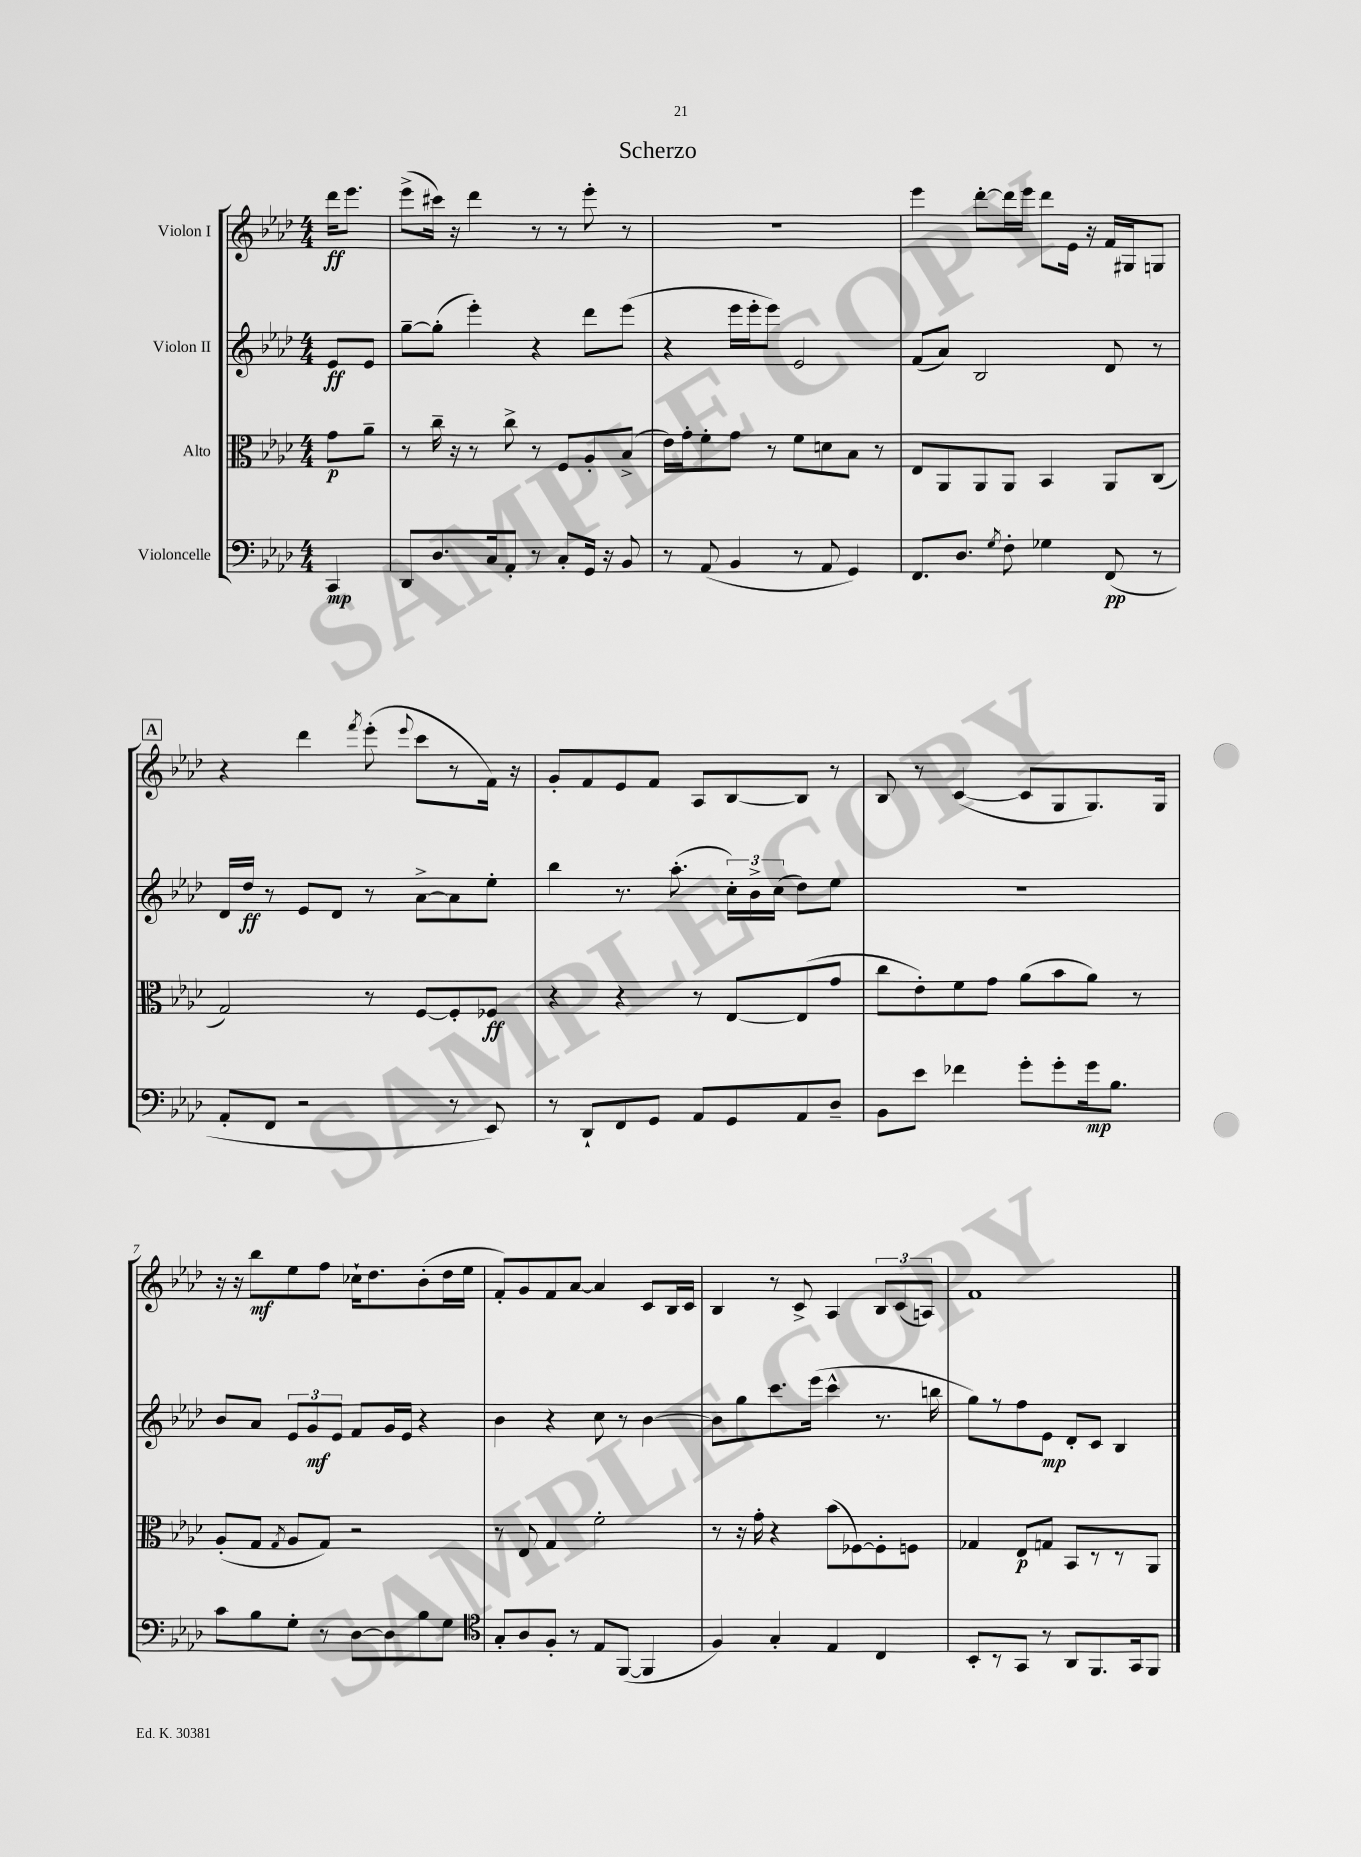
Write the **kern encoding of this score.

**kern	**dynam	**kern	**dynam	**kern	**dynam	**kern	**dynam
*part4	*part4	*part3	*part3	*part2	*part2	*part1	*part1
*staff4	*staff4	*staff3	*staff3	*staff2	*staff2	*staff1	*staff1
*I"Violoncelle	*	*I"Alto	*	*I"Violon II	*	*I"Violon I	*
*clefF4	*	*clefC3	*	*clefG2	*	*clefG2	*
*k[b-e-a-d-]	*	*k[b-e-a-d-]	*	*k[b-e-a-d-]	*	*k[b-e-a-d-]	*
*M4/4	*	*M4/4	*	*M4/4	*	*M4/4	*
=	=	=	=	=	=	=	=
4CC/	mp	8g\L	p	8e-/L	ff	16ddd-\KL	ff
.	.	.	.	.	.	8.eee-\J	.
.	.	8a-~\J	.	8e-/J	.	.	.
=1	=1	=1	=1	=1	=1	=1	=1
8DD-/L	.	8r	.	[8gg~\L	.	(8eee-^\L	.
8.D-/	.	16cc~\	.	(8gg'\J]	.	16ccc#X\Jk)	.
.	.	16r	.	.	.	16r	.
.	.	8r	.	4eee-'\)	.	4ddd-\	.
16C/k	.	.	.	.	.	.	.
8AA-'/J	.	8cc^\	.	.	.	.	.
8r	.	8r	.	4r	.	8r	.
8C'/L	.	8F/L	.	.	.	8r	.
16GG/Jk	.	8A-'/	.	8ddd-\L	.	8eee-'\	.
16r	.	.	.	.	.	.	.
8BB-/	.	(8B-^/J	.	(8eee-\J	.	8r	.
=2	=2	=2	=2	=2	=2	=2	=2
8r	.	16e-\LL)	.	4r	.	1r	.
.	.	16g'\J	.	.	.	.	.
(8AA-/	.	8f'\	.	.	.	.	.
4BB-/	.	8g\J	.	16eee-\LL	.	.	.
.	.	.	.	16eee-'\J	.	.	.
.	.	8r	.	8eee-\J)	.	.	.
8r	.	8f\L	.	2e-/	.	.	.
8AA-/	.	8dn\	.	.	.	.	.
4GG/)	.	8B-\J	.	.	.	.	.
.	.	8r	.	.	.	.	.
=3	=3	=3	=3	=3	=3	=3	=3
8.FF/L	.	8E-/L	.	(8f/L	.	4eee-\	.
.	.	8AA-/	.	8a-/J)	.	.	.
8.D-/J	.	.	.	.	.	.	.
.	.	8AA-/	.	2B-/	.	[8ddd-'\L	.
8qG/	.	.	.	.	.	.	.
8F'\	.	8AA-/J	.	.	.	16ddd-\L]	.
.	.	.	.	.	.	16eee-\JJ	.
4G-X\	.	4BB-/	.	.	.	8ddd-\L	.
.	.	.	.	.	.	16e-\Jk	.
.	.	.	.	.	.	16r	.
(8FF/	pp	8AA-/L	.	8d-/	.	16f/LL	.
.	.	.	.	.	.	16G#X/J	.
8r	.	(8C/J	.	8r	.	8Gn/J	.
!!LO:LB:g=z
!!LO:REH:place=s1:t=A
=4	=4	=4	=4	=4	=4	=4	=4
8AA-'/L	.	2G/)	.	16d-/LL	.	4r	.
.	.	.	.	16dd-/JJ	ff	.	.
8FF/J	.	.	.	8r	.	.	.
2r	.	.	.	8e-/L	.	4ddd-\	.
.	.	.	.	8d-/J	.	.	.
.	.	.	.	.	.	8qfff/	.
.	.	8r	.	8r	.	(8eee-'\	.
.	.	.	.	.	.	8qqeee-/	.
.	.	[8F/L	.	[8a-^\L	.	8ccc\L	.
8r	.	8F'/]	.	8a-\]	.	8r	.
8EE-/)	.	8F-X/J	ff	8ee-'\J	.	16f\Jk)	.
.	.	.	.	.	.	16r	.
=5	=5	=5	=5	=5	=5	=5	=5
8r	.	4r	.	4bb-\	.	8g'/L	.
8DD-`/L	.	.	.	.	.	8f/	.
8FF/	.	4r	.	8.r	.	8e-/	.
8GG/J	.	.	.	.	.	8f/J	.
.	.	.	.	(8.aa-'\	.	.	.
8AA-/L	.	8r	.	.	.	8A-/L	.
8GG/	.	[8E-/L	.	24cc'\LL)	.	[8B-/	.
.	.	.	.	24b-^\	.	.	.
.	.	.	.	(24cc\JJ	.	.	.
8AA-/	.	(8E-/]	.	8dd-\L)	.	8B-/J]	.
8D-~/J	.	8g/J	.	8ee-\J	.	8r	.
=6	=6	=6	=6	=6	=6	=6	=6
8BB-\L	.	8cc\L	.	1r	.	8B-/	.
8e-\J	.	8e-'\)	.	.	.	8r	.
4f-X\	.	8f\	.	.	.	([4c/	.
.	.	8g\J	.	.	.	.	.
8g'\L	.	(8a-\L	.	.	.	8c/L]	.
8g'\	.	8b-\	.	.	.	8G/	.
16g\k	mp	8a-\J)	.	.	.	8.G/)	.
8.B-\J	.	.	.	.	.	.	.
.	.	8r	.	.	.	.	.
.	.	.	.	.	.	16G/Jk	.
!!LO:LB:g=z
=7	=7	=7	=7	=7	=7	=7	=7
8c\L	.	(8A-'/L	.	8b-/L	.	16r	.
.	.	.	.	.	.	16r	.
8B-\	.	8G/J	.	8a-/J	.	8bb-\L	mf
.	.	8qG/	.	.	.	.	.
8G'\J	.	8A-/L	.	12e-/L	.	8ee-\	.
.	.	.	.	12g/	mf	.	.
8r	.	8G/J)	.	.	.	8ff\J	.
.	.	.	.	12e-/J	.	.	.
[8D-\L	.	2r	.	8f/L	.	16cc-X`\KL	.
.	.	.	.	.	.	8.dd-\	.
8D-\]	.	.	.	16g/L	.	.	.
.	.	.	.	16e-/JJ	.	.	.
8B-\	.	.	.	4r	.	(8b-'\	.
8G\J	.	.	.	.	.	16dd-\L	.
.	.	.	.	.	.	16ee-\JJ	.
=8	=8	=8	=8	=8	=8	=8	=8
*clefC4	*	*	*	*	*	*	*
8G'/L	.	8r	.	4b-\	.	8f'/L)	.
8A-/	.	8E-/	.	.	.	8g/	.
8F'/J	.	4G/	.	4r	.	8f/	.
8r	.	.	.	.	.	[8a-/J	.
8E-/L	.	2f'\	.	8cc\	.	4a-/]	.
([8FF/J	.	.	.	8r	.	.	.
4FF/]	.	.	.	[4b-\	.	8c/L	.
.	.	.	.	.	.	16B-/L	.
.	.	.	.	.	.	16c/JJ	.
=9	=9	=9	=9	=9	=9	=9	=9
4F/)	.	8r	.	8b-\L]	.	4B-/	.
.	.	16r	.	8gg\	.	.	.
.	.	16g'\	.	.	.	.	.
4G'/	.	4r	.	8.ccc\	.	8r	.
.	.	.	.	.	.	8c^/	.
.	.	.	.	(16eee-\Jk	.	.	.
4E-/	.	(8b-\L	.	4ccc^^\	.	4A-/	.
.	.	[8F-X\)	.	.	.	.	.
4C/	.	8F-'\]	.	8.r	.	12B-/L	.
.	.	.	.	.	.	(12c/	.
.	.	8Fn\J	.	.	.	.	.
.	.	.	.	.	.	12An/J)	.
.	.	.	.	16bbn\	.	.	.
=10	=10	=10	=10	=10	=10	=10	=10
8BB-'/L	.	4G-X/	.	8gg\L)	.	1f	.
8r	.	.	.	8r	.	.	.
8GG/J	.	8E-/L	p	8ff\	.	.	.
8r	.	8Gn/J	.	8e-\J	mp	.	.
8AA-/L	.	8BB-/L	.	8d-'/L	.	.	.
8.FF/	.	8r	.	8c/J	.	.	.
.	.	8r	.	4B-/	.	.	.
16GG/k	.	.	.	.	.	.	.
8FF/J	.	8AA-/J	.	.	.	.	.
==	==	==	==	==	==	==	==
*-	*-	*-	*-	*-	*-	*-	*-
